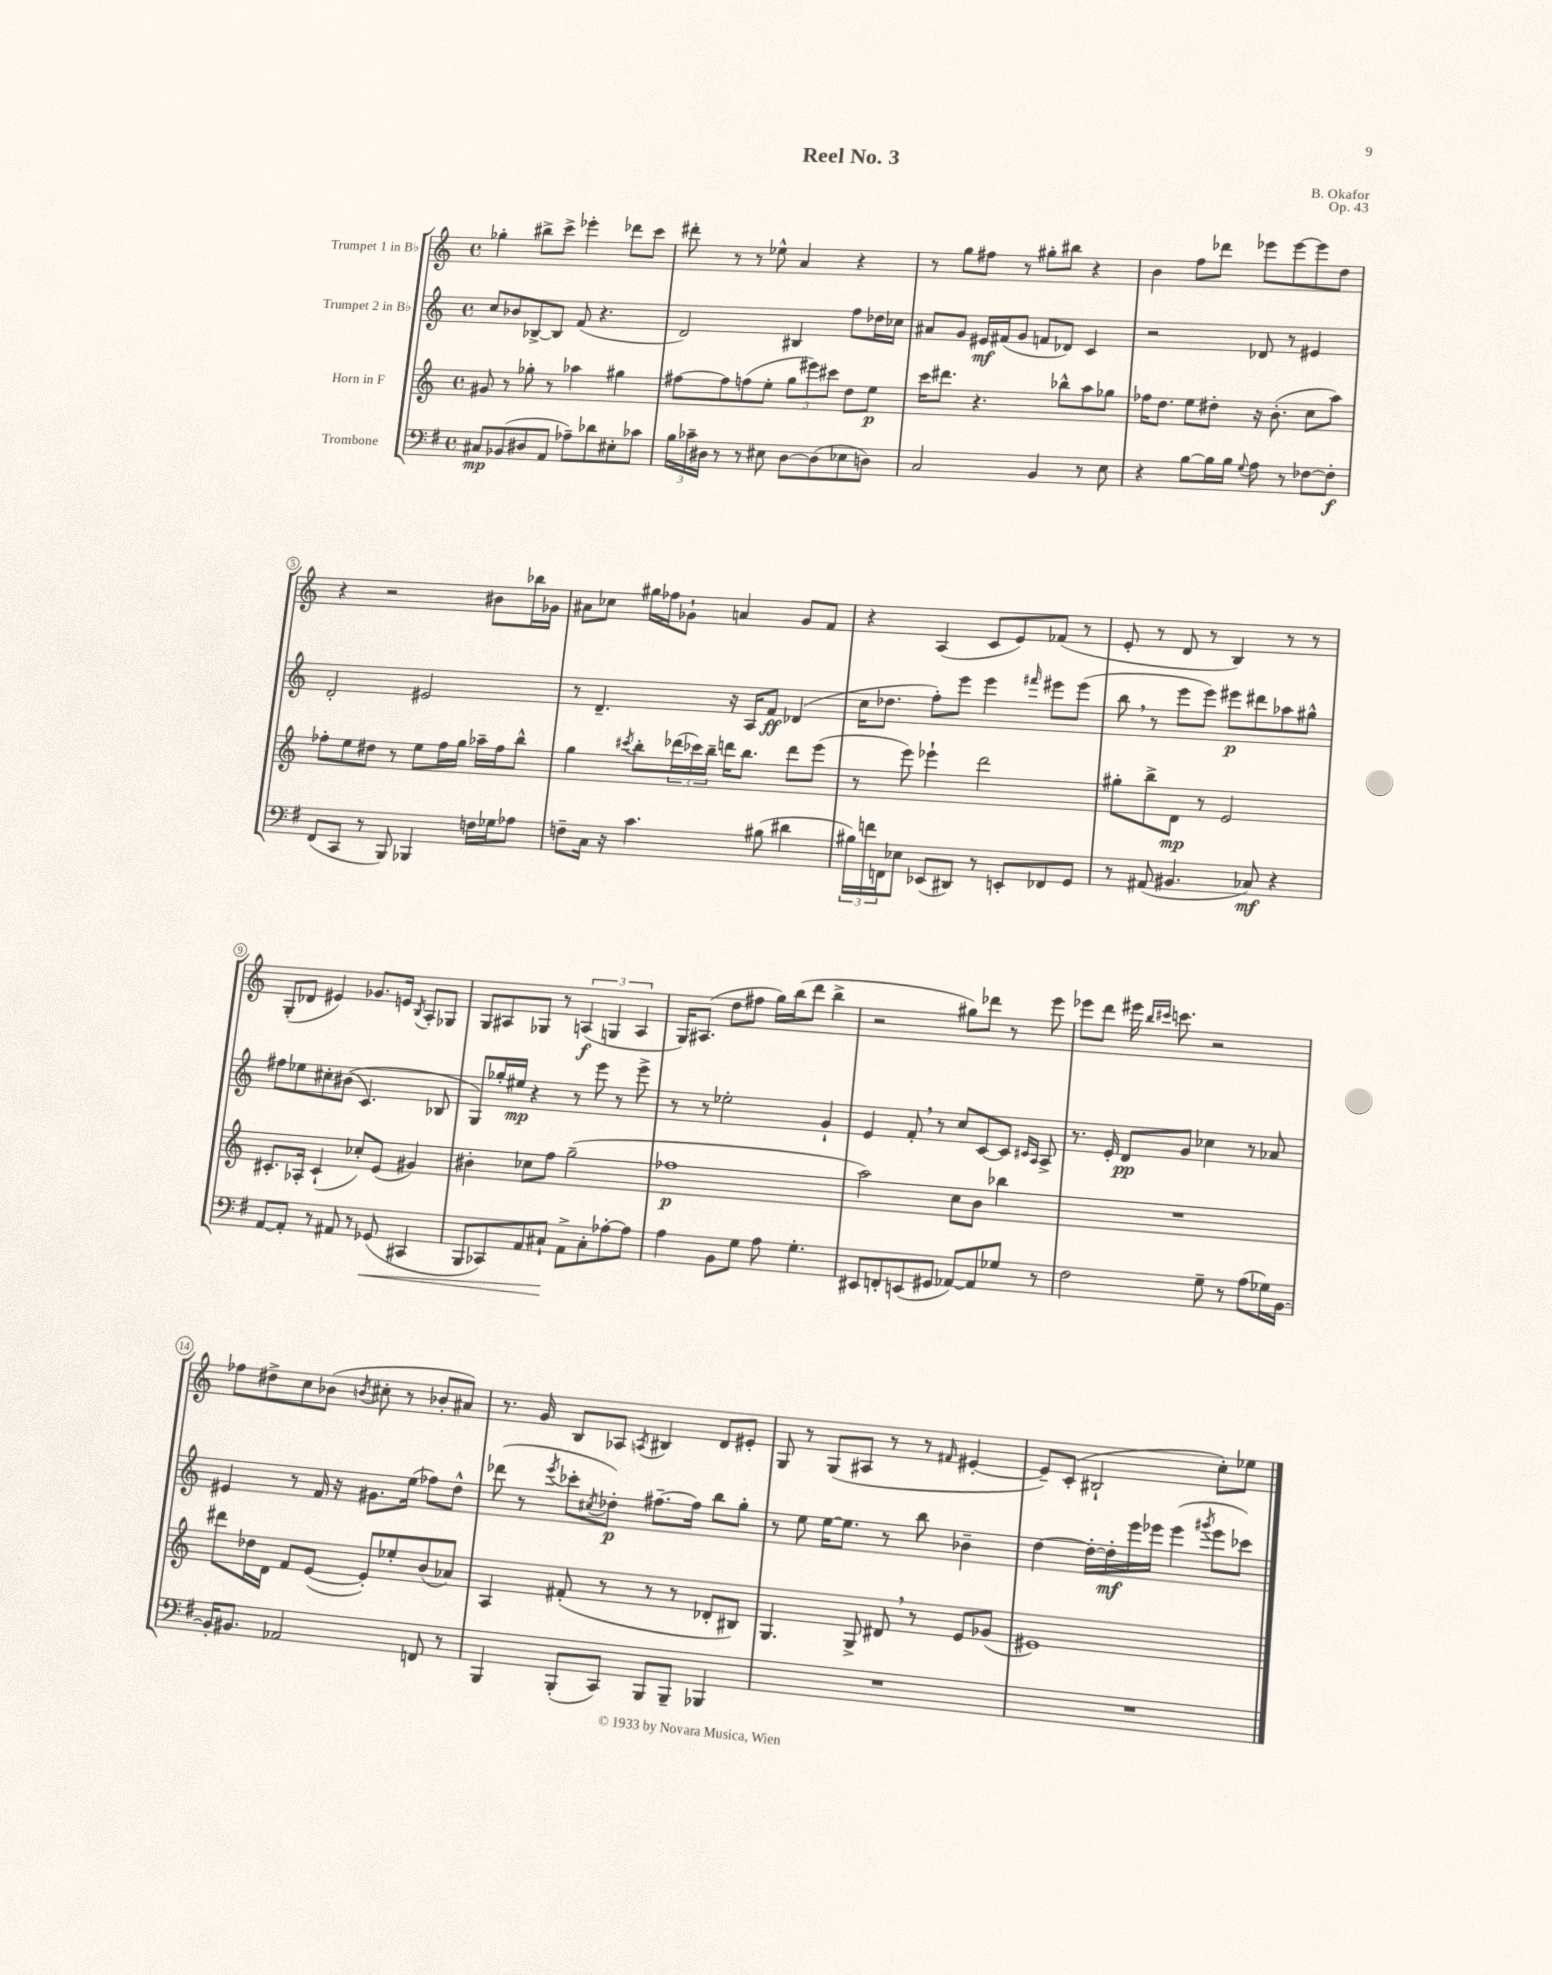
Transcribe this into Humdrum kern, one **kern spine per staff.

**kern	**kern	**kern	**kern
*staff4	*staff3	*staff2	*staff1
*clefF4	*clefG2	*clefG2	*clefG2
*k[f#]	*k[]	*k[]	*k[]
*M4/4	*M4/4	*M4/4	*M4/4
*met(c)	*met(c)	*met(c)	*met(c)
8C#	8g#	8cc	4gg-'
(8BB-	8r	8b-	.
8D#	8gg-'	[8B-^	8bb#^
8AA	8r	8B-]	8ccc^
8A-~)	4aa-	(8f	4eee-'
8d-	.	4.r	.
8E#'	4gg#	.	8ddd-
8c-	.	.	8ccc
=	=	=	=
24B	[8ff#	2d)	8ddd#'
24c-~	.	.	.
24D#	.	.	.
8r	8ff#]	.	8r
8r	(8ff	.	8r
8E#	8ee'	.	8ee-^^
[8D#	12gg	4B#	4a
.	12eee#)	.	.
(8D#]	.	.	.
.	12ccc#	.	.
8E-	8dd	8ff	4r
8D)	8ee	16dd-	.
.	.	16cc-	.
=	=	=	=
2C	16ccc	8a#	8r
.	8.ddd#	.	.
.	.	8g	8gg
.	4.r	16e#	8ff#
.	.	(16f#	.
.	.	8g	8r
4BB	.	8f	8gg#'
.	8bb-^^	8d-)	8bb#
8r	8aa	4c	4r
8E	8gg-	.	.
=	=	=	=
4r	16ff-	2r	4b
.	8.dd	.	.
[8B	8ee	.	8ff
16B]	8dd#'	.	8ddd-
16B	.	.	.
8qqG	.	.	.
8A	16r	8d-	8eee-
.	(8.b'	.	.
8r	.	8r	[8eee-
[8F-	8cc	4e#	8eee-]
8F-']	8aa)	.	8dd
=	=	=	=
(8FF#	8ff-'	2d'	4r
8CC	8ee	.	.
8r	8dd#	.	2r
8BBB)	8r	.	.
4BBB-	8ee	2e#	.
.	16ff-	.	.
.	16gg	.	.
16F	16aa-~	.	8b#
16G-	16ff-	.	.
8A-	8bb^^	.	16bb-
.	.	.	16g-
=	=	=	=
8F~	4gg	8r	8a#
16C	.	4.d~	8cc-
16r	.	.	.
.	8qccc#	.	.
4.c	8bb'	.	16gg#
.	.	.	16ff-
.	(24ddd-	.	8g-`
.	24ccc-)	.	.
.	24bb~	.	.
.	16ddd	16r	4a
.	8.bb	16A	.
(8B#	.	8f	.
4d#	8ddd	(4d-	8g-
.	(8eee	.	8f
=	=	=	=
24B#)	8r	16cc	4r
24f	.	.	.
.	.	8.dd-	.
24FF	.	.	.
8E-	8eee)	.	.
(8EE-	4eee-`	8ff')	(4A
8DD#)	.	8eee	.
8r	2ddd	4eee	8c
8EE'	.	.	8e)
.	.	16qqfff#	.
8FF-	.	8eee#	(8f-
8GG	.	(8eee#	8r
=	=	=	=
8r	8gg#'	8bb	8e'
(8AA#	8bb^	8r	8r
4.BB#	8d	8eee	8d
.	8r	8eee)	8r
.	2e	8eee#	4B)
8C-)	.	8ddd#	.
4r	.	8aa-	8r
.	.	8gg#^^	8r
=	=	=	=
[8AA	8.c#'	8ff#	(8G'
8AA']	.	8ee-	8d-
.	16A-'	.	.
8r	(4c#`	8cc#'	4e#)
8AA#	.	&((8b#	.
8r	8cc-')	4.c)	8.g-
(8GG-	(8e	.	.
.	.	.	16e
.	.	.	8qB
4CC#	4g#)	.	8A'
.	.	8B-	8G-
=	=	=	=
8BBB	4b#'	8G&)	8G
8CC-)	.	16gg-'	8A#
.	.	16ee#	.
8AA	8cc-	4r	8G-
8C#`	8ff	.	8r
8AA^	(2gg~	8r	(6A
8C#'	.	8eee	.
.	.	.	6G
[8A-'	.	8r	.
.	.	.	6A
8A-]	.	8eee^	.
=	=	=	=
4A	1ff-	8r	16G)
.	.	.	(8.A#
.	.	8r	.
8BB	.	2ee-'	8dd
8G	.	.	8ff#
8A	.	.	16gg)
.	.	.	(16bb
4.G'	.	.	8ddd
.	.	4g`	4bb^
=	=	=	=
8EE#	2aa)	4e	2r
8FF'	.	.	.
(8EE	.	8f'	.
8GG#	.	8r	.
[8AA-)	8cc	8cc	8gg#)
8AA-]	8b	[8c	8ddd-
8G-	4bb-	8c]	8r
.	.	16qqc#	.
.	.	16qqA	.
8r	.	8A^	8eee
=	=	=	=
2F#	1r	8.r	8eee-
.	.	.	8ddd
.	.	16e'	.
.	.	8d	16eee#
.	.	.	16qqbb
.	.	.	16qqccc#
.	.	.	8.ccc
.	.	8g	.
8G~	.	4cc-	2r
8r	.	.	.
(8A	.	8r	.
16G-)	.	8a-	.
[16BB	.	.	.
=	=	=	=
16BB']	8ddd#	4e#	8ff-
8.BB#	.	.	.
.	16dd-	.	8dd#^
.	16d	.	.
2AA-	8f	8r	8cc
.	([8e	16f	(8b-
.	.	16r	.
.	.	.	8qb
.	8e'])	8.g#	8cc#'
.	8ee-'	.	8r
.	.	(16ee	.
8FF	(8b	8ff-)	8b-'
8r	8a-)	8dd^^	8a#)
=	=	=	=
4BBB	4A	(8ddd-	8.r
.	.	8r	.
.	.	.	16g
.	.	8qeee	.
(8BBB'	(8f#'	8ccc-'	8B
.	.	8qcc#	.
8CC)	8r	8dd-')	8A-
.	.	.	8qA
8BBB	8r	[8.ff#~	4B#
8BBB~	8r	.	.
.	.	16ff#]	.
4BBB-	8d-'	8bb	8d
.	8B#)	8gg'	8e#'
=	=	=	=
1r	4.G	8r	8G
.	.	8ee	8r
.	.	[16ee	(8G
.	.	8.ee]	.
.	8G^	.	8A#
.	8d#	8r	8r
.	8r	8bb	8r
.	.	.	16qqf#
.	8e	4b-~	[4e#'
.	(8g-	.	.
=	=	=	=
1r	1e#)	[4dd	8e#~])
.	.	.	(8c'
.	.	16dd'_	2B#`
.	.	16dd']	.
.	.	16eee	.
.	.	16eee-	.
.	.	(4eee-	.
.	.	8qggg#	.
.	.	8eee-	8cc')
.	.	8ccc-)	8ee-
==	==	==	==
*-	*-	*-	*-
